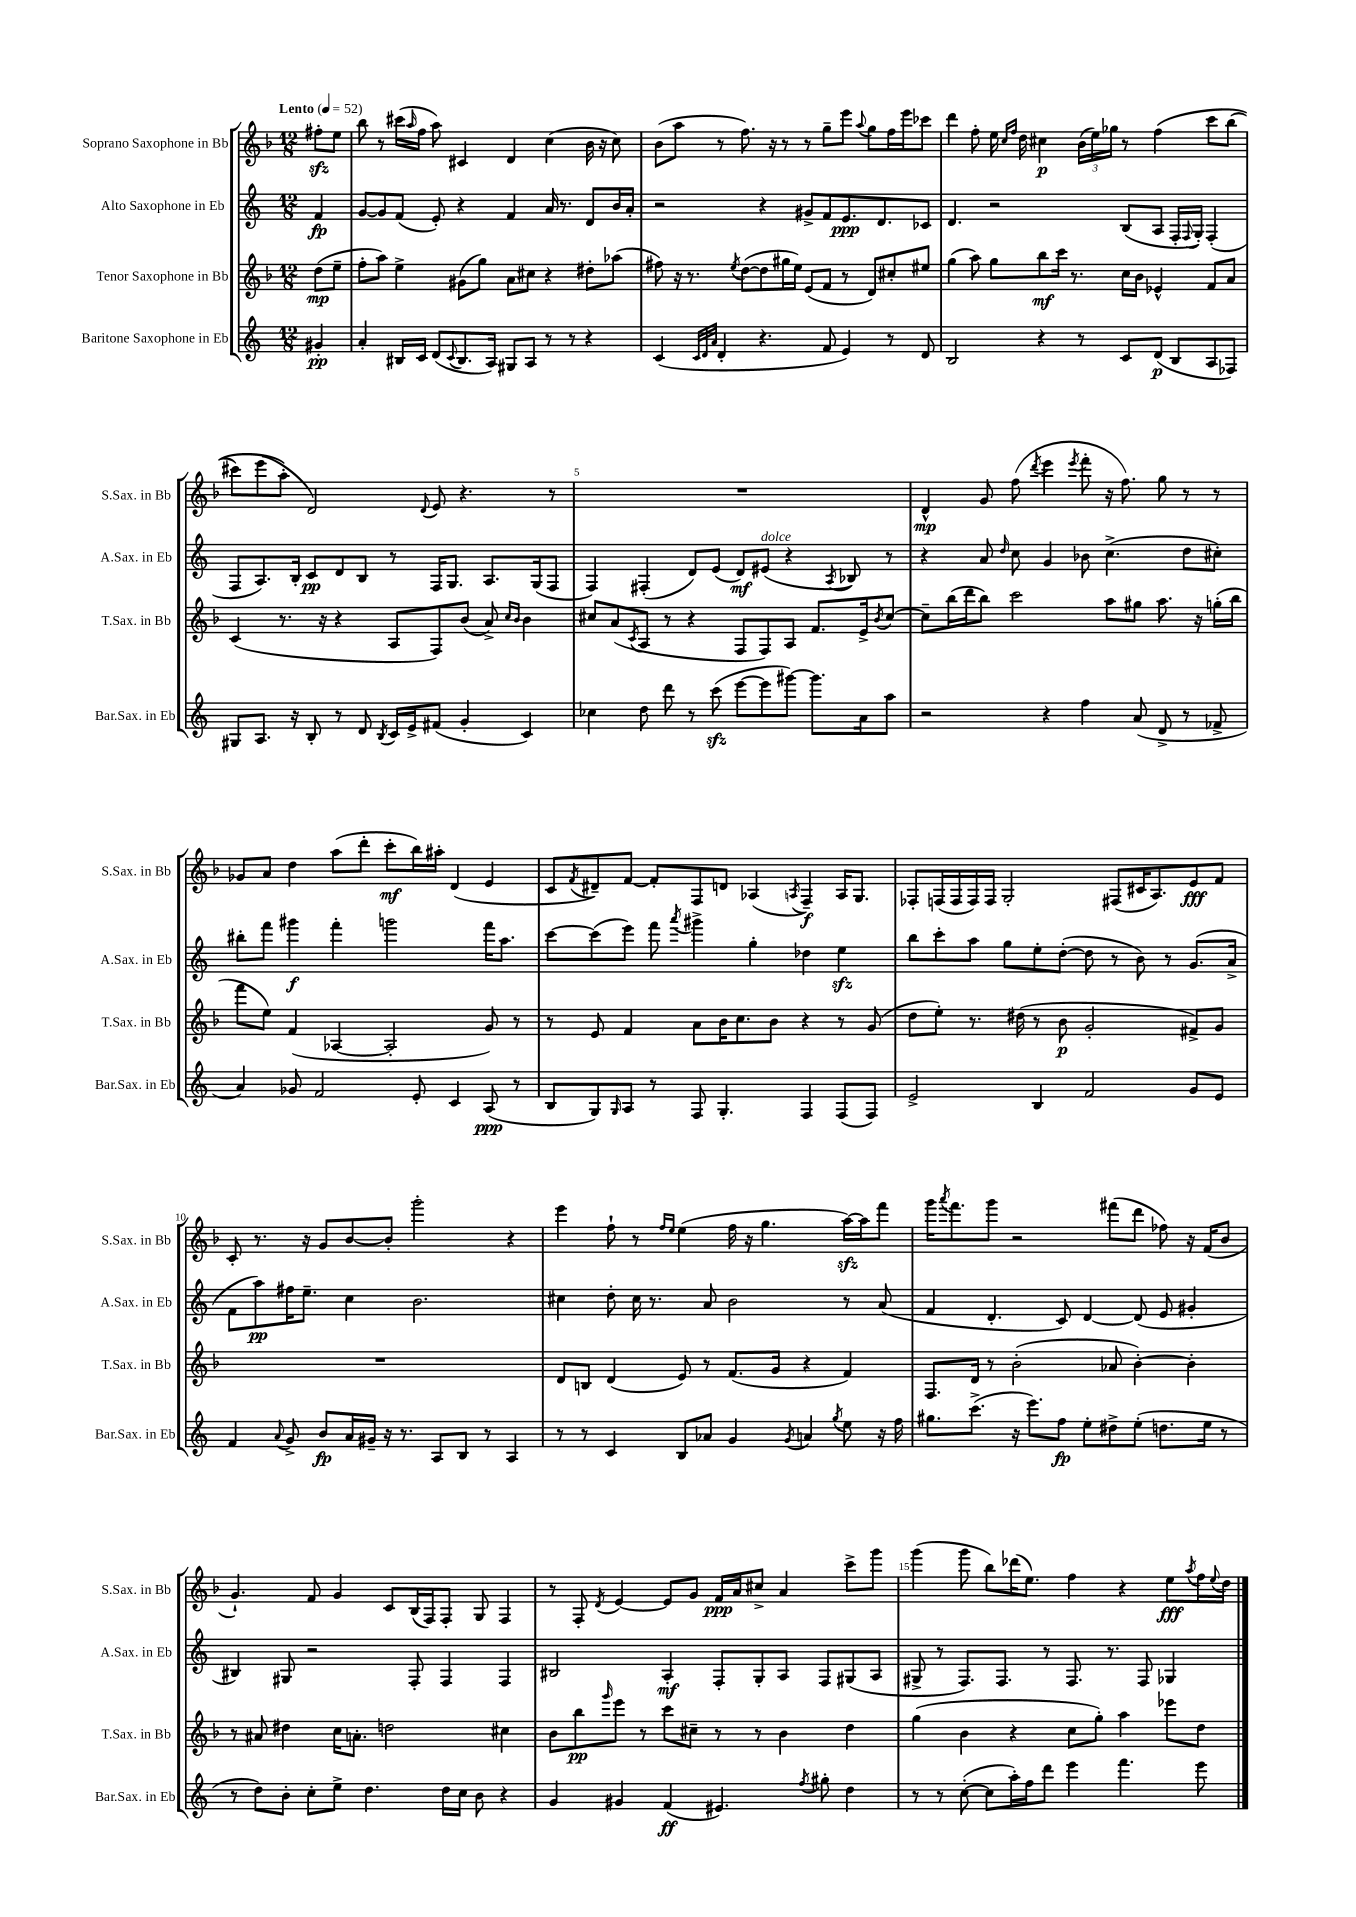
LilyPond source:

<<
\new StaffGroup <<
\new Staff = "s0" \with { instrumentName = "Soprano Saxophone in Bb" shortInstrumentName = "S.Sax. in Bb" } {
    \clef treble \key f \major \numericTimeSignature \time 12/8 \partial 4 \tempo "Lento" 4 = 52
    fis''8-.\sfz e''8 |
    bes''8 r8 cis'''16( \grace { a''16 } f''16 a''8) cis'4 d'4 c''4( bes'16 r16 c''8) |
    bes'8( a''8 r8 f''8.) r16 r8 r8 g''8-- e'''8 \appoggiatura { a''8 } g''8 f''16 e'''16 ces'''8 |
    d'''4 f''8-. e''16 \grace { c''16 f''16 } d''16 cis''4\p \tuplet 3/2 { bes'16( e''16) ges''16 } r8 f''4\( c'''8 bes''8( |
    cis'''8) e'''8( a''8-.\) d'2) \appoggiatura { d'8 } e'8 r4. r8 |
    R1. |
    d'4-^\mp g'8 f''8( \acciaccatura { d'''8 } e'''4 \acciaccatura { e'''8 } f'''8-. r16 f''8.) g''8 r8 r8 |
    ges'8 a'8 d''4 a''8( d'''8-. c'''8-.\mf bes''16) ais''16-. d'4( e'4 |
    c'8 \acciaccatura { f'8 } dis'8--) f'8~ f'8-. f8 d'8 aes4( \acciaccatura { a8 } f4--\f) a16 g8. |
    fes8-. f16( f16 f16) f16 g2-. fis8( cis'16 a8.) e'8\fff f'8 |
    c'8-. r8. r16 g'8 bes'8~ bes'8-. g'''2-. r4 |
    e'''4 f''8-! r8 \grace { f''16 e''16 } e''4( f''16 r16 g''4. a''16~\sfz) a''16 f'''8 |
    g'''16 \acciaccatura { a'''8 } f'''8. g'''8 r2 fis'''8( d'''8 fes''8) r16 f'16( bes'8 |
    g'4.-!) f'8 g'4 c'8 bes16( f16) f8-. g8 f4 |
    r8 f8-. \acciaccatura { d'8 } e'4~ e'8 g'8 f'16\ppp a'16 cis''8-> a'4 c'''8-> g'''8 |
    g'''4( g'''8 bes''8) des'''16( e''8.) f''4 r4 e''8\fff \acciaccatura { a''8 } f''16 \appoggiatura { e''8 } d''16 \bar "|." |
}
\new Staff = "s1" \with { instrumentName = "Alto Saxophone in Eb" shortInstrumentName = "A.Sax. in Eb" } {
    \clef treble \key c \major \numericTimeSignature \time 12/8 \partial 4
    f'4\fp |
    g'8~ g'8 f'8( e'8-.) r4 f'4 a'16 r8. d'8 b'16 a'16-. |
    r2 r4 gis'8-> f'8 e'8.\ppp d'8. ces'8 |
    d'4. r2 b8( a8 f16-. \appoggiatura { f8 } g16-.) f4-.( |
    f8 a8.) b16-. c'8\pp d'8 b8 r8 f16 g8. a8. g16( f8 |
    f4) fis4-.( d'8) e'8( d'8\mf) eis'8^\markup { \italic "dolce" }( r4 \acciaccatura { a8 } bes8) r8 |
    r4 a'8 \grace { d''16 } c''8 g'4 bes'8 c''4.->( d''8 cis''8-.) |
    bis''8-. f'''8 gis'''4\f f'''4-. g'''2 f'''16 a''8. |
    c'''8~ c'''8( e'''8) f'''8 \acciaccatura { a'''8 } gis'''4-> g''4-. des''4 e''4\sfz |
    b''8 c'''8-. a''8 g''8 e''8-. d''8~-.( d''8 r8 b'8) r8 g'8.( a'16-> |
    f'8 a''8\pp) fis''16 e''8.-- c''4 b'2. |
    cis''4 d''8-. cis''16 r8. a'8 b'2 r8 a'8( |
    f'4 d'4.-. c'8) d'4~ d'8( e'8 gis'4-. |
    bis4) gis8 r2 f8-. f4 f4 |
    bis2 a4-.\mf f8-. g8-. a8 f8 gis8( a8 |
    gis8-> r8 f8.) f8. r8 f8. r8. f8 ges4 \bar "|." |
}
\new Staff = "s2" \with { instrumentName = "Tenor Saxophone in Bb" shortInstrumentName = "T.Sax. in Bb" } {
    \clef treble \key f \major \numericTimeSignature \time 12/8 \partial 4
    d''8\mp( e''8-- |
    f''8-. a''8) e''4-> gis'8( g''8) a'8 cis''8 r4 dis''8-. aes''8( |
    fis''8) r16 r8. \acciaccatura { e''8 } d''8~( d''8 gis''16 e''16) e'8( f'8 r8 d'8) cis''8-. eis''8 |
    g''4( a''8) g''8 bes''8\mf c'''16 r8. c''16 bes'16 ees'4-^ f'8 a'8 |
    c'4( r8. r16 r4 a8 f8) bes'8( a'8->) \grace { c''16 bes'16 } bes'4 |
    cis''8 a'8( \acciaccatura { c'8 } a8 r8 r4 f8 f8) a8 f'8. e'16-> \acciaccatura { bes'8 } cis''8~ |
    cis''8-- bes''16( d'''16 bes''8) c'''2 a''8 gis''8 a''8. r16 g''16-.( bes''16 |
    f'''8 e''8) f'4( aes4~ aes2-. g'8) r8 |
    r8 e'8 f'4 a'8 bes'16 c''8. bes'8 r4 r8 g'8( |
    d''8 e''8-.) r8. dis''16( r8 bes'8\p g'2-. fis'8->) g'8 |
    R1. |
    d'8 b8 d'4( e'8) r8 f'8.( g'16 r4 f'4) |
    f8. d'16 r8 bes'2-.( aes'8 bes'4~-.) bes'4-. |
    r8 ais'8 dis''4 c''16 a'8.-. d''2 cis''4 |
    bes'8 bes''8\pp \grace { g'''16 } e'''8 r8 c'''8 cis''8-- r8 r8 bes'4 d''4 |
    g''4( bes'4 r4 c''8 g''8-.) a''4 ees'''8 d''8 \bar "|." |
}
\new Staff = "s3" \with { instrumentName = "Baritone Saxophone in Eb" shortInstrumentName = "Bar.Sax. in Eb" } {
    \clef treble \key c \major \numericTimeSignature \time 12/8 \partial 4
    gis'4-.\pp |
    a'4-. bis16 c'16 d'8( \appoggiatura { c'8 } bis8. a16) gis8 a8 r8 r8 r4 |
    c'4( \grace { c'32 d'32 a'32 } d'4-. r4. f'8 e'4) r8 d'8 |
    b2 r4 r8 c'8 d'8\p( b8 a8 fes8) |
    gis8 a8. r16 b8-. r8 d'8 \acciaccatura { b8 } c'16 e'16-> fis'8( g'4-. c'4) |
    ces''4 d''8 d'''8 r8 c'''8\sfz( e'''8~ e'''8 gis'''8~) gis'''8. a'16 a''8 |
    r2 r4 f''4 a'8( d'8-> r8 fes'8-> |
    a'4) ges'8 f'2 e'8-. c'4 a8\ppp( r8 |
    b8 g8) \grace { g16 } a8 r8 f8 g4.-. f4 f8( f8) |
    e'2-> b4 f'2 g'8 e'8 |
    f'4 \appoggiatura { a'8 } g'8-> b'8\fp a'16 gis'16-- r16 r8. a8 b8 r8 a4 |
    r8 r8 c'4 b8 aes'8 g'4 \acciaccatura { g'8 } a'4 \acciaccatura { g''8 } e''8 r16 f''16 |
    gis''8. c'''8.->( r16 e'''8.) f''8\fp e''8-. dis''8-> e''8-.( d''8. e''16 r8 |
    r8 d''8) b'8-. c''8-. e''8-> d''4. d''16 c''16 b'8 r4 |
    g'4 gis'4 f'4\ff( eis'4.) \acciaccatura { f''8 } gis''8-. d''4 |
    r8 r8 c''8~-.( c''8 a''16-.) f''16 d'''8 e'''4 f'''4. e'''8 \bar "|." |
}
>>
>>
\layout { \context { \Score \override BarNumber.break-visibility = ##(#f #t #t) barNumberVisibility = #(every-nth-bar-number-visible 5) } }
